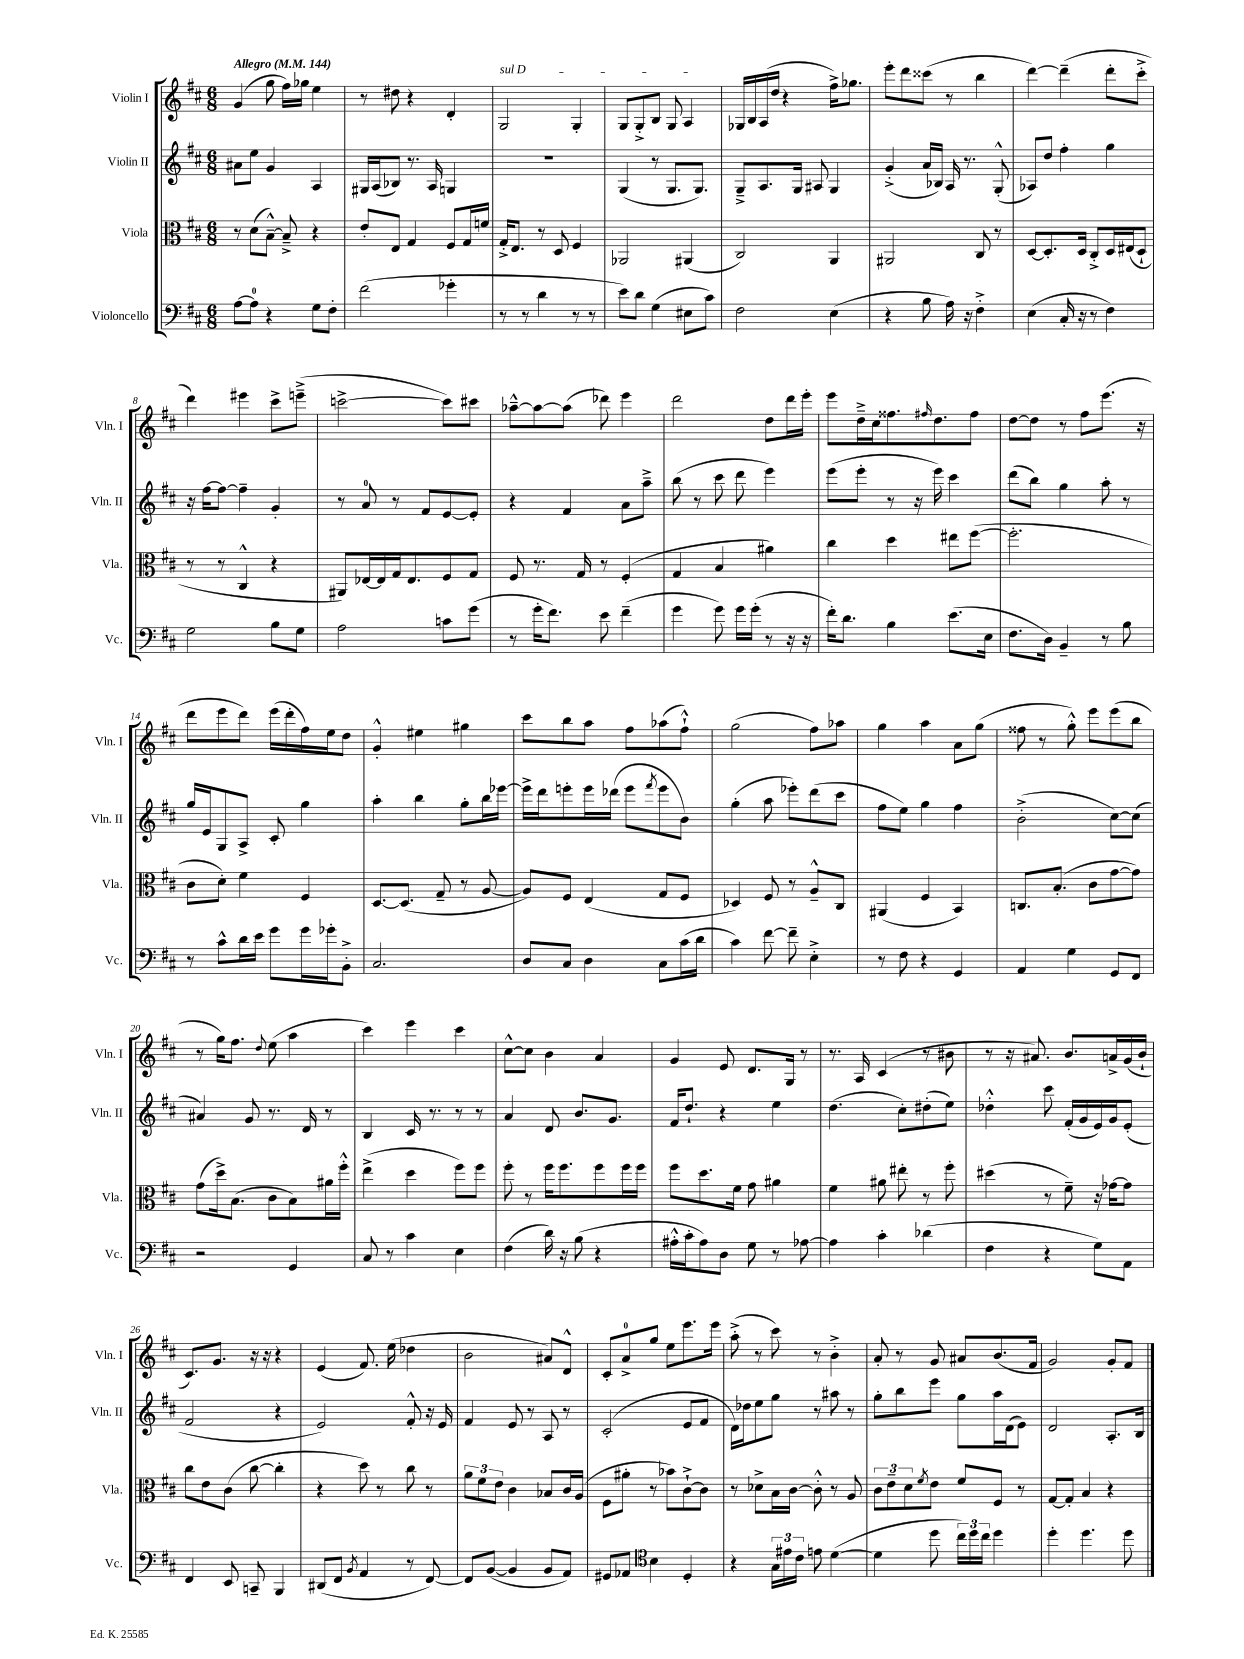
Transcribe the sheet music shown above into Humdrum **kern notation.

**kern	**kern	**kern	**kern
*staff4	*staff3	*staff2	*staff1
*clefF4	*clefC3	*clefG2	*clefG2
*k[f#c#]	*k[f#c#]	*k[f#c#]	*k[f#c#]
*M6/8	*M6/8	*M6/8	*M6/8
*MM144	*MM144	*MM144	*MM144
[8A	8r	8a#	(4g
8A]	(8d	8ee	.
4r	[8B~^^)	4g	8gg
.	8B~^]	.	16ff#)
.	.	.	16gg-
8G	4r	4A	4ee
8F#'	.	.	.
=	=	=	=
(2f#	8e'	16G#	8r
.	.	(16A	.
.	8E	8B-)	8dd#
.	4G	8.r	4r
.	.	16A	.
4g-'	8F#	4G	4d'
.	16G	.	.
.	16f	.	.
=	=	=	=
8r	16G'^	2.r	2G
.	8.E	.	.
8r	.	.	.
4d	8r	.	.
.	8D	.	.
8r	4F#	.	4G'
8r	.	.	.
=	=	=	=
8e)	2AA-	(4G	8G
8d	.	.	8G'^
(4G	.	8r	8B
.	.	8.G	8G
8E#	(4AA#	.	4A
.	.	8.G)	.
8c#)	.	.	.
=	=	=	=
2F#	2C#)	8G~^	16G-
.	.	.	16B
.	.	8.A	(16A
.	.	.	16dd
.	.	.	4r
.	.	16G	.
.	.	8A#	.
(4E	4AA	4G	16ff#^)
.	.	.	8.gg-
=	=	=	=
4r	2AA#	(4g'^	8eee'
.	.	.	8ddd
8B	.	16a	(8ccc##
.	.	16B-)	.
16A)	.	16A	8r
16r	.	8.r	.
4F#'^	8C#	.	4bb
.	8r	(8G'^^	.
=	=	=	=
(4E	[8D	8A-)	[4ddd)
.	8.D']	8dd	.
16C#'	.	4ff#'	(4ddd~]
16r	16D	.	.
8r	8C#'^	.	.
4F#)	16D	4gg	8ddd'
.	(16E#	.	.
.	8D`	.	8ccc#'^
=	=	=	=
2G	8r	16r	4ddd)
.	.	[16ff#	.
.	8r	8ff#_	.
.	4C#^^	4ff#~]	4eee#
8B	4r	4g'	8ccc#^
8G	.	.	(8eee~^
=	=	=	=
2A	8AA#)	8r	[2ccc^
.	[16E-	8a	.
.	16E-]	.	.
.	16G	8r	.
.	8.E-	.	.
.	.	8f#	.
8c	8F#	[8e	8ccc])
(8g	8G	8e']	8ccc#
=	=	=	=
8r	8F#	4r	[8aa-~^^
16g'	8.r	.	8aa-_
8.f#)	.	.	.
.	.	4f#	(8aa-]
.	16G	.	.
8e	8r	.	8ddd-)
(4f#~	(4F#'	8a	4eee
.	.	8aa~^	.
=	=	=	=
4g	4G	(8bb	2ddd
.	.	8r	.
8g)	4B	8ccc#	.
16g	.	8ddd	.
(16g'	.	.	.
8r	4a#)	4eee)	8dd
16r	.	.	16ddd
16r	.	.	16eee'
=	=	=	=
16f#')	4cc#	(8eee	8eee
8.d	.	.	.
.	.	8eee'	16dd~^
.	.	.	16cc#
4B	4dd	8r	8.ff##
.	.	16r	.
.	.	.	16qqff#
.	.	16eee)	8.dd
(8.e	8ee#	4ccc#	.
.	([8ff#	.	8ff#
16E	.	.	.
=	=	=	=
8.F#	2.ff#']	(8ddd	[8dd
.	.	8bb)	8dd]
16D)	.	.	.
4BB~	.	4gg	8r
.	.	.	8ff#
8r	.	8aa'	(8.eee
8B	.	8r	.
.	.	.	16r
=	=	=	=
8r	8c#	16gg	8ddd
.	.	16e	.
8c#^^	8d')	8G	8eee
16d	4f#	8A^	8ddd)
16e	.	.	.
8g	.	8c#'	(16eee
.	.	.	16ddd'
16g	4F#	4gg	16ff#)
16g-'	.	.	16ee
8BB'^	.	.	8dd
=	=	=	=
2.C#	[8.D	4aa'	4g'^^
.	(8.D]	.	.
.	.	4bb	4ee#
.	8G~	.	.
.	8r	8gg'	4gg#
.	[8A	16bb	.
.	.	[16eee-	.
=	=	=	=
8D	8A])	16eee-^]	8ccc#
.	.	16ddd	.
8C#	8F#	8eee'	8bb
4D	(4E	16eee	8aa
.	.	(16ddd-	.
.	.	8eee	8ff#
.	.	8qfff#	.
8C#	8G	8eee	(8aa-
(16c#	8F#	8b)	8ff#`^^)
16d	.	.	.
=	=	=	=
4c#)	4D-)	(4gg'	(2gg
[8f#	8F#	8aa	.
8f#~]	8r	8eee-')	.
4E'^	8A~^^	(8ddd	8ff#)
.	8C#	8ccc#	8aa-
=	=	=	=
8r	(4AA#	8ff#	4gg
8F#	.	8ee)	.
4r	4F#	4gg	4aa
4GG	4BB)	4ff#	8a
.	.	.	(8gg
=	=	=	=
4AA	8.C	(2b'^	8ff##
.	.	.	8r
.	(8.B'	.	.
4G	.	.	8gg'^^)
.	8c#	.	8eee
8GG	[8g	[8cc#)	(8eee
8FF#	8g])	(8cc#]	8bb
=	=	=	=
2r	(8g	4a#)	8r
.	16dd^)	.	16gg)
.	(8.B	.	8.ff#
.	.	8g	.
.	.	.	8qqdd
.	8c#	8.r	(8ee
4GG	8B)	.	4aa
.	.	16d	.
.	16a#	8r	.
.	16ff#'^^	.	.
=	=	=	=
8C#	(4ee^	4B	4ccc#)
8r	.	.	.
4c#	4dd	16c#	4eee
.	.	8.r	.
4E	8ff#)	8r	4ccc#
.	8ff#	8r	.
=	=	=	=
(4F#	8ff#'	4a	[8cc#^^
.	8r	.	8cc#]
16d)	16ff#	8d	4b
16r	8.ff#	.	.
(8B	.	8.b	.
4r	8ff#	.	4a
.	.	8.g	.
.	16ff#	.	.
.	16ff#	.	.
=	=	=	=
16A#'^^	8ff#	16f#	4g
16c#'	.	8.dd`	.
8A#)	8.dd	.	.
8D	.	4r	8e
.	16f#	.	.
8G	8g	.	8.d
8r	4a#	4ee	.
.	.	.	16G
[8A-	.	.	8r
=	=	=	=
4A-]	4f#	(4.dd	8.r
.	.	.	16A
4c#'	8a#	.	(4c#
.	8ee#'	8cc#')	.
(4d-	8r	(8dd#'	8r
.	8ff#'	8ee)	8b#
=	=	=	=
4F#	(4dd#	4dd-'^^	8r
.	.	.	16r
.	.	.	8.a#)
4r	8r	8ccc#	.
.	8f#~)	(16f#'	8.b
.	.	16g	.
8G)	16r	16e)	.
.	[16g-	16g	16a^
8AA	8g-]	(8e'	(16g
.	.	.	16b`
=	=	=	=
4FF#	8cc#	2f#	8.c#)
.	8e	.	.
.	.	.	8.g
8EE	(8c#	.	.
8CC~	[8cc#	.	16r
.	.	.	16r
4BBB	4cc#']	4r	4r
=	=	=	=
(8DD#	4r	2e)	(4e
8FF#	.	.	.
8qBB	.	.	.
4AA	8dd)	.	8.f#)
.	8r	.	.
.	.	.	(16ee
8r	8cc#	8f#'^^	4dd-
[8FF#)	8r	16r	.
.	.	16e	.
=	=	=	=
8FF#]	12a	4f#	2b
.	12f#	.	.
([8BB	.	.	.
.	12e	.	.
4BB]	4c#	8e	.
.	.	8r	.
8BB	8B-	8A	8a#)
8AA)	16c#	8r	8d^^
.	(16A	.	.
=	=	=	=
8GG#	8F#	(2c#'	8c#'
8AA-	8a#'	.	8a^
*clefC4	*	*	*
4B	8r	.	8gg
.	8b-)	.	8ee
4D'	[8c#`^	8e	8.eee
.	8c#]	8f#	.
.	.	.	16eee
=	=	=	=
4r	8r	16d)	(8aa'^
.	.	16dd-	.
.	8d-^	8ee	8r
24G	16B	8gg	8ccc#)
24e#	.	.	.
.	[16c#	.	.
24c#	.	.	.
8e	8c#'^^]	8r	8r
([4d	8r	8aa#	4b'^
.	8A	8r	.
=	=	=	=
4d]	12c#	8gg'	8a'
.	12e~	.	.
.	.	8bb	8r
.	12d	.	.
.	8qf#	.	.
8dd	8e	8eee	8g
24cc#)	8f#	8gg	8a#
24dd	.	.	.
24cc#	.	.	.
4dd	8F#	16aa	(8.b
.	.	(16d	.
.	8r	8e)	.
.	.	.	16f#
=	=	=	=
4dd'	[8G	2d	2g)
.	8G']	.	.
4.dd	4B	.	.
.	4r	8.A'	8g'
8dd	.	.	8f#
.	.	16B	.
==	==	==	==
*-	*-	*-	*-
